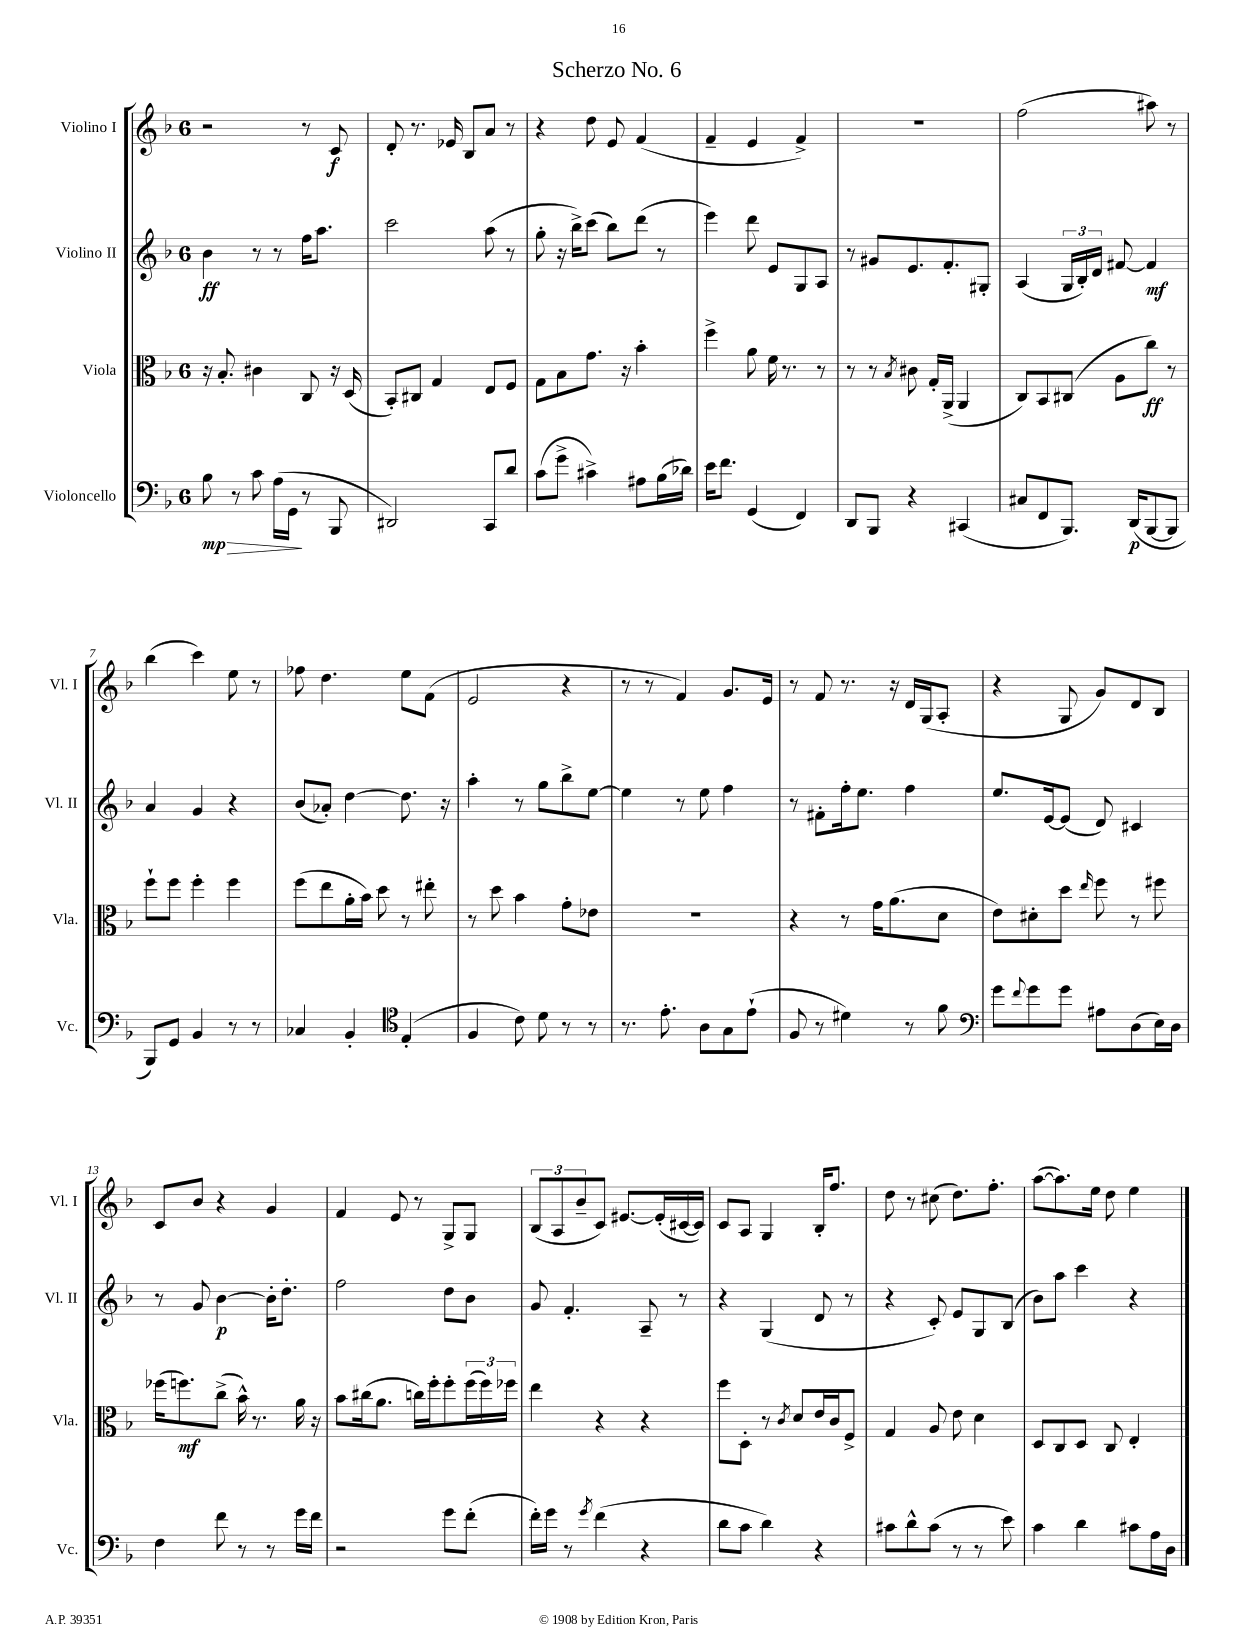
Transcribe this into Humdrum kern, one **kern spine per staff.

**kern	**kern	**kern	**kern
*staff4	*staff3	*staff2	*staff1
*clefF4	*clefC3	*clefG2	*clefG2
*k[b-]	*k[b-]	*k[b-]	*k[b-]
*M6/8	*M6/8	*M6/8	*M6/8
8B-	16r	4b-	2r
.	8.B-'	.	.
8r	.	.	.
8c	4c#	8r	.
(16A	.	8r	.
16GG	.	.	.
8r	8C	16ff	8r
.	.	8.aa	.
8BBB-	16r	.	8c
.	(16D	.	.
=	=	=	=
2DD#)	8BB-')	2ccc	8d'
.	8C#	.	8.r
.	4G	.	.
.	.	.	16e-
.	.	.	8B-
8CC	8E	(8aa	8a
8d	8F	8r	8r
=	=	=	=
(8c	8G	8gg'	4r
8g^	8B-	16r	.
.	.	16bb-^)	.
4c#^)	8.g	(8ccc	8dd
.	.	8bb-)	8e
.	16r	.	.
8A#	4b-'	(8ddd	(4f
(16B-	.	8r	.
16d-)	.	.	.
=	=	=	=
16e	4ff^	4eee)	4f~
8.f	.	.	.
(4GG	8a	8ddd	4e
.	16f	8e	.
.	8.r	.	.
4FF)	.	8G	4f^)
.	8r	8A	.
=	=	=	=
8DD	8r	8r	2.r
8BBB-	8r	8g#	.
.	8qB-	.	.
4r	8c#	8.e	.
.	16G'	.	.
.	(16AA^	8.f'	.
(4CC#	4AA	.	.
.	.	8G#'	.
=	=	=	=
8C#	8C)	(4A	(2ff
8FF	8BB-	.	.
8.BBB-)	(8C#	24G	.
.	.	24B-')	.
.	.	24d	.
.	8A	[8f#	.
(16DD	.	.	.
[8BBB-	8cc)	4f#]	8aa#)
8BBB-]	8r	.	8r
=	=	=	=
8BBB-)	8ff`	4a	(4bb-
8GG	8ff	.	.
4BB-	4ff'	4g	4ccc)
8r	4ff	4r	8ee
8r	.	.	8r
=	=	=	=
4C-	(8ff	(8b-	8ff-
.	8ee	8a-')	4.dd
4BB-'	16a'	[4dd	.
.	16b-)	.	.
.	8dd	.	.
*clefC4	*	*	*
(4E'	8r	8.dd]	8ee
.	8ee#'	.	(8f
.	.	16r	.
=	=	=	=
4F	8r	4aa'	2e
.	8dd	.	.
8c)	4b-	8r	.
8d	.	8gg	.
8r	8g'	8bb-^	4r
8r	8e-	[8ee	.
=	=	=	=
8.r	2.r	4ee]	8r
.	.	.	8r
8.e'	.	.	.
.	.	8r	4f)
8A	.	8ee	.
8G	.	4ff	8.g
(8e`	.	.	.
.	.	.	16e
=	=	=	=
8F	4r	8r	8r
8r	.	8f#'	8f
4d#)	8r	16ff'	8.r
.	.	8.ee	.
.	16g	.	.
.	(8.a	.	16r
8r	.	4ff	16d
.	.	.	(16G
8f	8d	.	8A'
=	=	=	=
*clefF4	*	*	*
8g	8e)	8.ee	4r
8qqf	.	.	.
8g	8d#'	.	.
.	.	[16e	.
8g	8dd	(8e]	8G
.	16qqee	.	.
8A#	8ff	8d)	8g)
(8D	8r	4c#	8d
16E)	8ff#	.	8B-
16D	.	.	.
=	=	=	=
4F	(16ff-	8r	8c
.	8.ff)	.	.
.	.	8g	8b-
8f	(8cc^	[4b-	4r
8r	16b-^^)	.	.
.	8.r	.	.
8r	.	16b-']	4g
.	.	8.dd'	.
16g	16a	.	.
16f	16r	.	.
=	=	=	=
2r	8b-	2ff	4f
.	(16cc#	.	.
.	8.a	.	.
.	.	.	8e
.	16cc)	.	8r
.	16ff'	.	.
8g	8ff'	8dd	8G^
(8f'	(24ff	8b-	8G
.	24ff)	.	.
.	24ff-	.	.
=	=	=	=
16f')	4ee	8g	(12B-
16g	.	.	.
.	.	.	12A
8r	.	4.f'	.
.	.	.	12b-~
8qg	.	.	.
(4f	4r	.	8c)
.	.	.	[8.e#
4r	4r	8A~	.
.	.	.	(16e#']
.	.	8r	[16c#
.	.	.	16c#])
=	=	=	=
8d	8ff	4r	8c
8c	8D'	.	8A
4d)	8r	(4G	4G
.	8qc	.	.
.	8d	.	.
4r	16e	8d	16B-'
.	16c	.	8.ff
.	8F^	8r	.
=	=	=	=
8c#	4G	4r	8dd
8d^^	.	.	8r
(8c#	8A	8c')	(8cc#
8r	8e	8e	8.dd)
8r	4d	8G	.
.	.	.	8.ff'
8e)	.	(8B-	.
=	=	=	=
4c	8D	8b-)	([8aa
.	8C	8aa	8.aa])
4d	8D	4ccc	.
.	.	.	16ee
.	8C	.	8dd
8c#	4E'	4r	4ee
16A	.	.	.
16D	.	.	.
==	==	==	==
*-	*-	*-	*-
